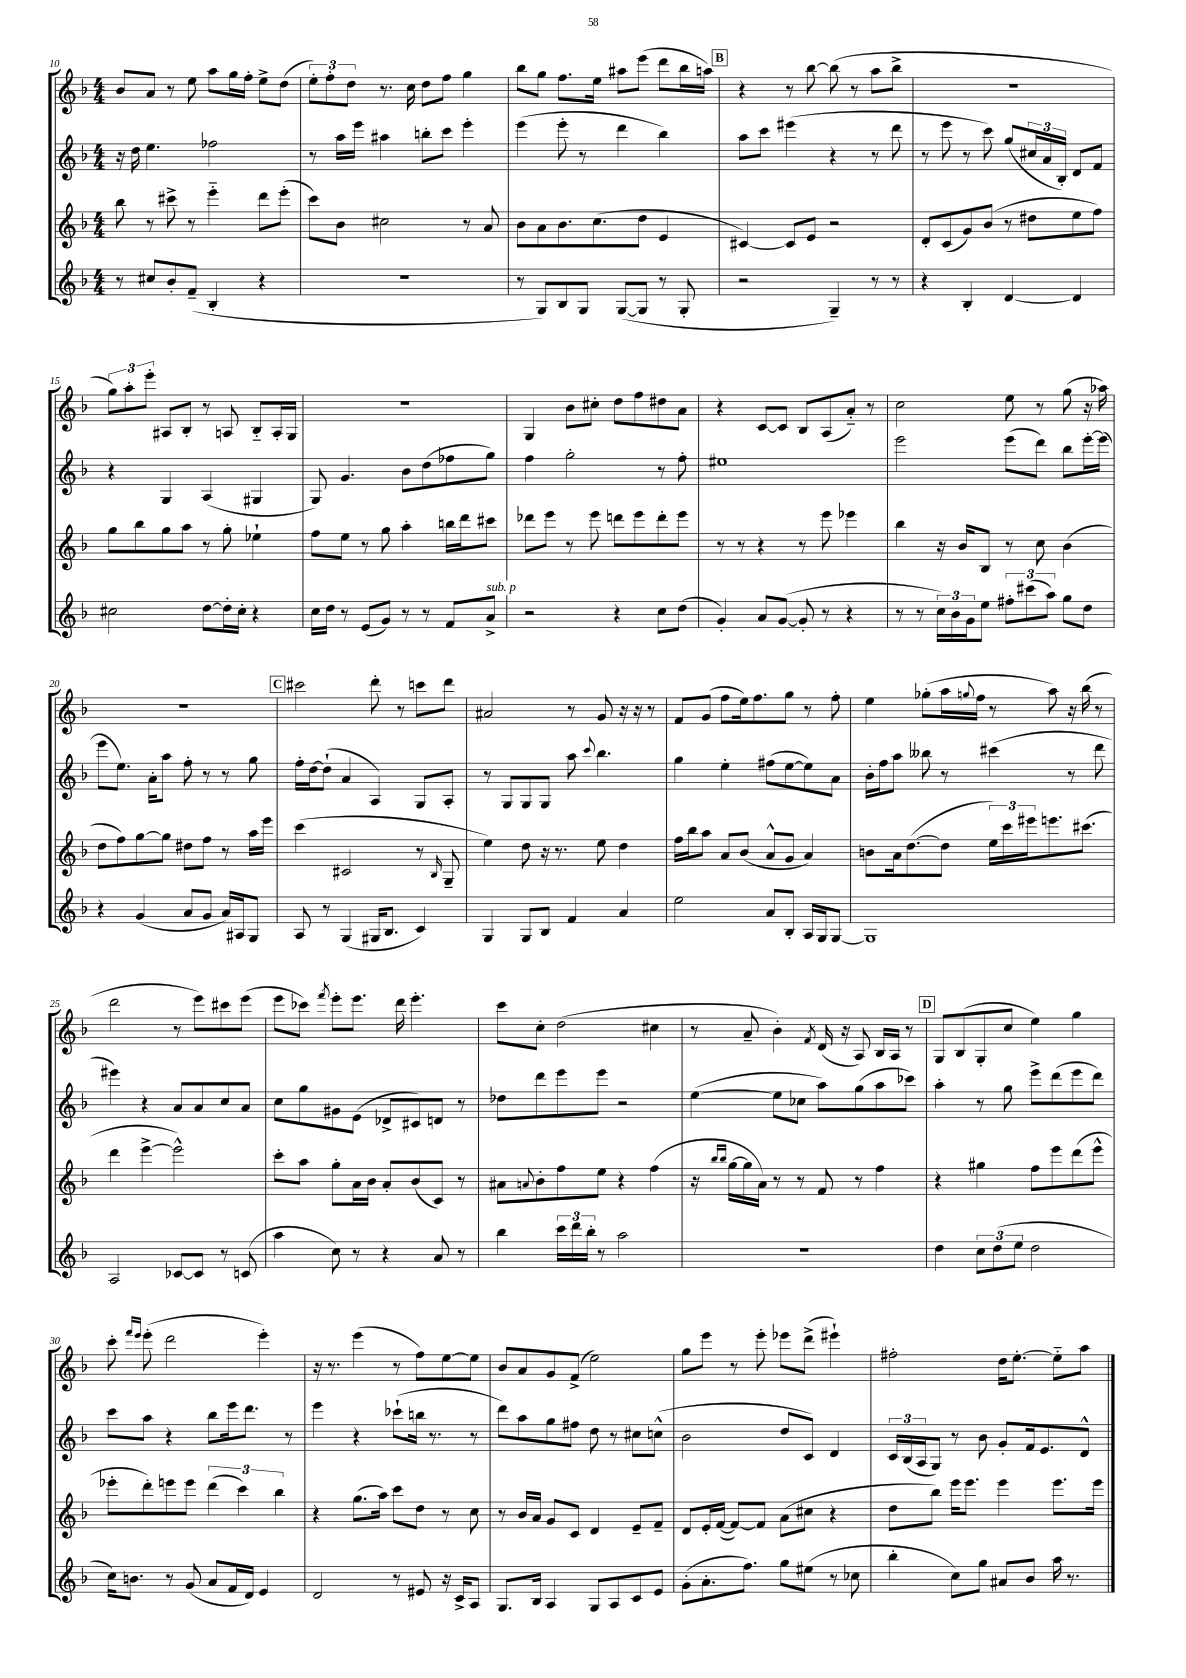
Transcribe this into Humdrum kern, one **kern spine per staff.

**kern	**kern	**kern	**kern
*staff4	*staff3	*staff2	*staff1
*clefG2	*clefG2	*clefG2	*clefG2
*k[b-]	*k[b-]	*k[b-]	*k[b-]
*M4/4	*M4/4	*M4/4	*M4/4
8r	8bb-	16r	8b-
.	.	16dd	.
8cc#	8r	4.ee	8a
8b-'	8ccc#^	.	8r
(8f~	8r	.	8ee
4B-'	4eee'~	2ff-	8aa
.	.	.	16gg
.	.	.	16ff'
4r	8ddd	.	8ee^
.	(8eee'	.	(8dd
=	=	=	=
1r	8ccc)	8r	12ee')
.	.	.	12ff'
.	8b-	16aa	.
.	.	.	12dd
.	.	16eee	.
.	2cc#	4aa#	8.r
.	.	.	16cc
.	.	8bb'	8dd
.	.	8ccc	8ff
.	8r	4eee'	4gg
.	8a	.	.
=	=	=	=
8r	8b-	(4eee	8bb-
8G)	8a	.	8gg
8B-	8.b-	8eee'	8.ff
8G	.	8r	.
.	(8.cc	.	16ee
([8G	.	4ddd	8aa#
8G]	8dd	.	(8eee
8r	4e	4bb-)	8ddd
8G'	.	.	16bb-
.	.	.	16aa)
=	=	=	=
2r	[4c#)	8aa	4r
.	.	8ccc	.
.	8c#]	(4eee#	8r
.	8e	.	[8bb-
4G~)	2r	4r	(8bb-]
.	.	.	8r
8r	.	8r	8aa
8r	.	8ddd	8bb-^
=	=	=	=
4r	8d'	8r	1r
.	(8c	8eee	.
4B-'	8g)	8r	.
.	(8b-	8ccc)	.
[4d	8r	(8gg	.
.	8dd#	24cc#	.
.	.	24a	.
.	.	24B-')	.
4d]	8ee	8d	.
.	8ff)	8f	.
=	=	=	=
2cc#	8gg	4r	12gg)
.	.	.	12aa'
.	8bb-	.	.
.	.	.	12eee'
.	8gg	4G	8A#
.	8aa	.	8B-'
[8dd	8r	(4A	8r
16dd']	8gg'	.	8A
16cc#'	.	.	.
4r	4ee-`	4G#	8B-'~
.	.	.	16A'
.	.	.	16G
=	=	=	=
16cc	8ff	8G)	1r
16dd	.	.	.
8r	8ee	4.g	.
(8e	8r	.	.
8g)	8gg	.	.
8r	4aa'	8b-	.
8r	.	(8dd	.
8f	16bb	8ff-	.
.	16ddd	.	.
8a^	8ccc#	8gg)	.
=	=	=	=
2r	8ddd-	4ff	4G
.	8eee	.	.
.	8r	2gg'	8b-
.	8eee	.	8cc#'
4r	8ddd	.	8dd
.	8eee	.	8ff
8cc	8ddd'	8r	8dd#
(8dd	8eee	8ff'	8a
=	=	=	=
4g')	8r	1ee#	4r
.	8r	.	.
8a	4r	.	[8c
([8g	.	.	8c]
8g']	8r	.	8B-
8r	8eee	.	(8A
4r	4eee-	.	8a'~)
.	.	.	8r
=	=	=	=
8r	4bb-	2eee	2cc
8r	.	.	.
24cc)	16r	.	.
24b-	.	.	.
.	16b-	.	.
24g	.	.	.
8ee	8B-	.	.
12ff#'	8r	(8eee	8ee
(12ccc#	.	.	.
.	8cc	8ddd)	8r
12aa)	.	.	.
8gg	(4b-	8bb-	(8gg
8dd	.	[16eee'	16r
.	.	(16eee]	16aa-)
=	=	=	=
4r	8dd	8eee	1r
.	8ff)	8.ee)	.
(4g	[8gg	.	.
.	.	16a'	.
.	8gg]	8aa	.
8a	8dd#	8ff'	.
8g	8ff	8r	.
16a)	8r	8r	.
16A#	.	.	.
8G	16aa	8gg	.
.	16eee	.	.
=	=	=	=
8A	(4ccc	16ff'	2ccc#
.	.	[16dd	.
8r	.	(8dd`]	.
(4G	2c#	4a	.
16G#	.	4A)	8ddd'
8.B-	.	.	.
.	.	.	8r
4c)	8r	8G	8ccc
.	16qqB-	.	.
.	8G~	8A'	8ddd
=	=	=	=
4G	4ee)	8r	2a#
.	.	8G	.
8G	8dd	8G	.
8B-	16r	8G	.
.	8.r	.	.
4f	.	8aa	8r
.	.	8qqccc	.
.	8ee	4.bb-	8g
4a	4dd	.	16r
.	.	.	16r
.	.	.	8r
=	=	=	=
2ee	16ff	4gg	8f
.	16bb-	.	.
.	8aa	.	(8g
.	8a	4ee'	8ff
.	(8b-	.	16ee)
.	.	.	8.ff
8a	8a^^	(8ff#	.
8B-'	8g	[8ee	8gg
16A	4a)	8ee])	8r
16G	.	.	.
[8G	.	8a	8ff'
=	=	=	=
1G]	8b	16b-'	4ee
.	.	16ff	.
.	16a	8aa	.
.	([8.dd	.	.
.	.	8bb--	(8gg-'
.	8dd]	8r	16aa
.	.	.	8qqgg
.	.	.	16ff
.	24ee)	(4ccc#	8r
.	24ccc	.	.
.	24eee#	.	.
.	8.eee	.	8aa)
.	.	8r	16r
.	(8.ccc#	.	(16bb-
.	.	8ddd	8r
=	=	=	=
2A	4ddd	4eee#)	2ddd
.	[4eee^	4r	.
[8c-	2eee^^])	8a	8r
8c-]	.	8a	8eee)
8r	.	8cc	8ccc#
(8c	.	8a	(8eee
=	=	=	=
4aa	8ccc'	8cc	8eee
.	8aa	8gg	8ccc-)
.	.	.	8qfff
8cc)	8gg'	8g#	8eee'
8r	16a	(8e	8.eee
.	16b-	.	.
4r	8a'	8d-^	.
.	.	.	16ddd
.	(8b-	8c#)	4.eee'
8a	8c)	8d	.
8r	8r	8r	.
=	=	=	=
4bb-	8a#	8dd-	8ccc
.	8qqa	.	.
.	8b-'	8ddd	8cc'
24ccc	8ff	8eee	(2dd
24ddd	.	.	.
24bb-'	.	.	.
8r	8ee	8eee	.
2aa	4r	2r	.
.	(4ff	.	4cc#
=	=	=	=
1r	16r	([4ee	8r
.	16qqbb-	.	.
.	16qqbb-	.	.
.	[16gg	.	.
.	16gg]	.	8a~
.	16a)	.	.
.	8r	8ee]	4b-')
.	8r	8cc-	.
.	.	.	8qf
.	8f	8aa)	(16d
.	.	.	16r
.	8r	(8gg	8A)
.	4ff	8aa	16B-
.	.	.	16A
.	.	8ccc-)	8r
=	=	=	=
4dd	4r	4aa'	8G
.	.	.	(8B-
12cc	4gg#	8r	8G'
(12dd	.	.	.
.	.	8gg	8cc
12ee	.	.	.
2dd	8ff	8eee^	4ee)
.	8eee	(8ddd	.
.	(8ddd	8eee	4gg
.	8eee^^	8ddd)	.
=	=	=	=
16cc)	8eee-'	8ccc	8ccc'
8.b	.	.	.
.	.	.	16qqfff
.	.	.	16qqeee
.	8ddd')	8aa	(8eee'
8r	8eee	4r	2ddd
(8g	8eee	.	.
8a	(6ddd	8bb-	.
16f	.	16eee	.
.	6ccc)	.	.
16d)	.	8.ddd	.
4e	.	.	4eee')
.	6bb-	.	.
.	.	8r	.
=	=	=	=
2d	4r	4eee	16r
.	.	.	8.r
.	(8.gg	4r	(4eee
.	16aa)	.	.
8r	8ccc	(8ccc-`	8r
8e#	8dd	16bb	8ff)
.	.	8.r	.
16r	8r	.	[8ee
16c^	.	.	.
8A	8cc	8r	8ee]
=	=	=	=
8.G	8r	8ddd)	8b-
.	16b-	8aa	8a
16B-	16a	.	.
4A	8g	8gg	8g
.	8c	8ff#	(8f^
8G	4d	8dd	2ee)
8A	.	8r	.
8c	8e~	8cc#	.
8e	8f~	(8cc^^	.
=	=	=	=
(8g'	8d	2b-	8gg
8.a'	16e'	.	8eee
.	([16f	.	.
.	8f_)	.	8r
8.ff)	.	.	.
.	8f]	.	8eee'
8gg	(8a	8dd	8eee-
(8ee#	8cc#	8c)	(8ddd^
8r	4r	4d	4eee#`)
8cc-	.	.	.
=	=	=	=
4bb-'	8dd	24c	2ff#'
.	.	(24B-	.
.	.	24A	.
.	8bb-)	8G)	.
8cc)	16eee	8r	.
.	8.eee	.	.
8gg	.	8b-	.
8a#	4eee	8g'	16dd
.	.	.	[8.ee'
8b-	.	16f	.
.	.	8.e	.
16aa	8.eee	.	8ee'~]
8.r	.	.	.
.	.	8d^^	8aa
.	16eee	.	.
==	==	==	==
*-	*-	*-	*-
